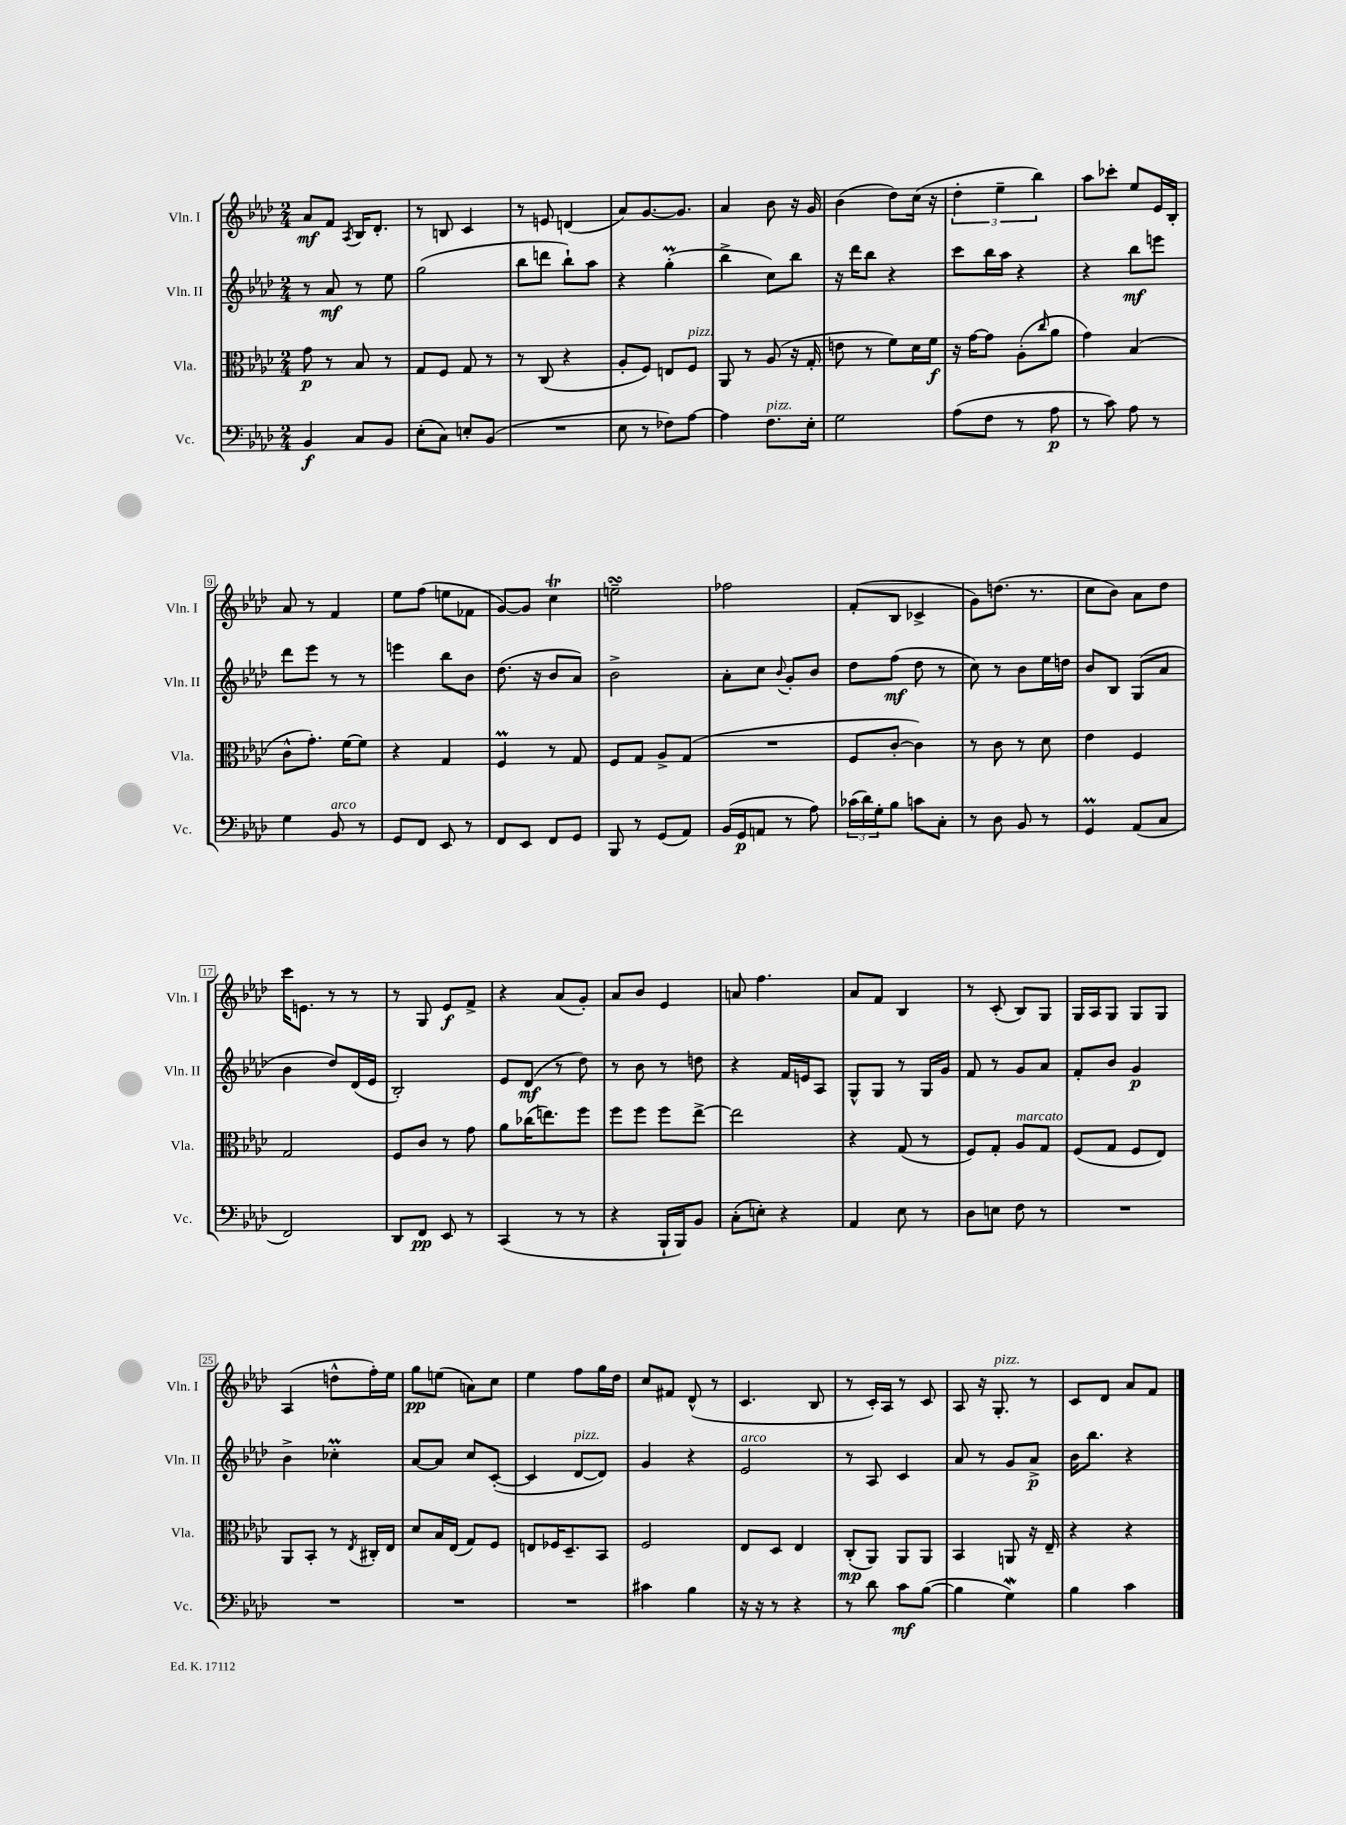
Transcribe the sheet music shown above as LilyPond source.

<<
\new StaffGroup <<
\new Staff = "s0" \with { instrumentName = "Vln. I" shortInstrumentName = "Vln. I" } {
    \clef treble \key aes \major \numericTimeSignature \time 2/4
    aes'8\mf f'8 \acciaccatura { aes8 } bes16 des'8.-. |
    r8 b8 c'4 |
    r8 e'8 d'4( |
    aes'8) g'8.~ g'8. |
    aes'4 bes'8 r16 g'16 |
    bes'4( des''8) c''16( r16 |
    \tuplet 3/2 { des''4-. ees''4-- bes''4) } |
    aes''8 ces'''8-. ees''8 ees'16 bes16-. |
    aes'8 r8 f'4 |
    ees''8 f''8( e''8 fes'8 |
    g'8~) g'8 c''4\trill |
    e''2--\turn |
    fes''2 |
    f'8-.( bes8 ces'4-> |
    g'8) d''8.( r8. |
    c''8 bes'8) aes'8 des''8 |
    c'''16 e'8. r8 r8 |
    r8 g8 ees'8\f f'8-> |
    r4 aes'8( g'8-.) |
    aes'8 bes'8 ees'4 |
    a'8 f''4. |
    aes'8 f'8 bes4 |
    r8 c'8-.( bes8) g8 |
    g16 aes16 g8 g8 g8 |
    aes4( d''8-^ f''16-.) ees''16 |
    g''8\pp e''8( a'8) c''8 |
    ees''4 f''8 g''16 des''16 |
    c''8 fis'8 des'8-^( r8 |
    c'4. bes8 |
    r8 c'16-.) aes16 r8 c'8 |
    aes8 r16 g8.-.^\markup { \italic "pizz." } r8 |
    c'8 des'8 aes'8 f'8 \bar "|." |
}
\new Staff = "s1" \with { instrumentName = "Vln. II" shortInstrumentName = "Vln. II" } {
    \clef treble \key aes \major \numericTimeSignature \time 2/4
    r8 aes'8\mf r8 ees''8 |
    g''2( |
    bes''8 d'''8 bes''8-!) aes''8 |
    r4 g''4-.\prall( |
    bes''4-> c''8) bes''8 |
    r16 des'''16 bes''8 r4 |
    c'''8 bes''16 aes''16 r4 |
    r4 bes''8\mf e'''8 |
    des'''8 ees'''8 r8 r8 |
    e'''4 bes''8 bes'8 |
    des''8.( r16 bes'8 aes'8) |
    bes'2-> |
    aes'8-. c''8 \appoggiatura { bes'8 } g'8-. bes'8 |
    des''8 f''8\mf( des''8 r8 |
    c''8) r8 bes'8 ees''16 d''16 |
    bes'8 bes8 g8( aes'8 |
    bes'4 des''8) des'16( ees'16 |
    bes2-.) |
    ees'8 des'8\mf( r8 des''8) |
    r8 bes'8 r8 d''8 |
    r4 f'16 e'16 aes8 |
    g8-^ g8 r8 g16 g'16 |
    f'8 r8 g'8 aes'8 |
    f'8-. bes'8 g'4\p |
    bes'4-> ces''4-.\prall |
    aes'8~ aes'8 c''8 c'8~-.( |
    c'4 des'8~^\markup { \italic "pizz." } des'8) |
    g'4 r4 |
    ees'2^\markup { \italic "arco" } |
    r8 aes8 c'4 |
    aes'8 r8 g'8 aes'8->\p |
    bes'16 bes''8. r4 \bar "|." |
}
\new Staff = "s2" \with { instrumentName = "Vla." shortInstrumentName = "Vla." } {
    \clef alto \key aes \major \numericTimeSignature \time 2/4
    g'8\p r8 bes8 r8 |
    g8 f8 g8 r8 |
    r8 c8( r4 |
    aes8-. f8) e8 f8^\markup { \italic "pizz." } |
    aes,8 r8 aes8( r16 g16-. |
    e'8 r8 f'8) des'16 f'16\f |
    r16 g'16~ g'8 aes8-.( \grace { c''16 } aes'8 |
    g'4) bes4( |
    c'8-^ g'8.-.) f'16~ f'8 |
    r4 g4 |
    f4\prall r8 g8 |
    f8 g8 aes8-> g8( |
    R2 |
    f8 c'8~-. c'4) |
    r8 c'8 r8 des'8 |
    ees'4 f4 |
    g2 |
    f8 c'8 r8 g'8 |
    aes'8 ces''16( e''8.) f''8 |
    f''8 f''8 f''8 ees''8~-> |
    ees''2 |
    r4 g8( r8 |
    f8) g8-. aes8^\markup { \italic "marcato" } g8 |
    f8( g8 f8 ees8) |
    aes,8 bes,8-. r8 \acciaccatura { ees8 } cis16-. ees16 |
    des'8 bes16 ees16( g8) f8 |
    e8 fes16 des8.-- bes,8 |
    f2 |
    ees8 des8 ees4 |
    c8-.\mp( aes,8) aes,8 aes,8 |
    bes,4 a,8 r16 ees16-- |
    r4 r4 \bar "|." |
}
\new Staff = "s3" \with { instrumentName = "Vc." shortInstrumentName = "Vc." } {
    \clef bass \key aes \major \numericTimeSignature \time 2/4
    bes,4\f c8 bes,8 |
    ees8-.( c8) e8-. bes,8( |
    R2 |
    ees8 r8 fes8) aes8~ |
    aes4 f8.^\markup { \italic "pizz." } ees16-. |
    g2 |
    aes8( f8 r8 aes8\p |
    r8 c'8) aes8 r8 |
    g4 bes,8^\markup { \italic "arco" } r8 |
    g,8 f,8 ees,8 r8 |
    f,8 ees,8 f,8 g,8 |
    bes,,8 r8 g,8( aes,8) |
    bes,16( g,16\p a,8 r8 aes8) |
    \tuplet 3/2 { ces'16( des'16) g16-. } bes8 c'8 c8-. |
    r8 des8 bes,8 r8 |
    g,4\prall aes,8( c8 |
    f,2) |
    des,8 f,8\pp ees,8 r8 |
    c,4( r8 r8 |
    r4 bes,,16-! bes,,16) bes,8 |
    c8-.( e8-.) r4 |
    aes,4 ees8 r8 |
    des8 e8 f8 r8 |
    R2 |
    R2 |
    R2 |
    R2 |
    cis'4 bes4 |
    r16 r16 r8 r4 |
    r8 des'8 c'8\mf bes8~( |
    bes4 g4\mordent) |
    bes4 c'4 \bar "|." |
}
>>
>>
\layout { \context { \Score \override BarNumber.stencil = #(make-stencil-boxer 0.1 0.3 ly:text-interface::print) } }
